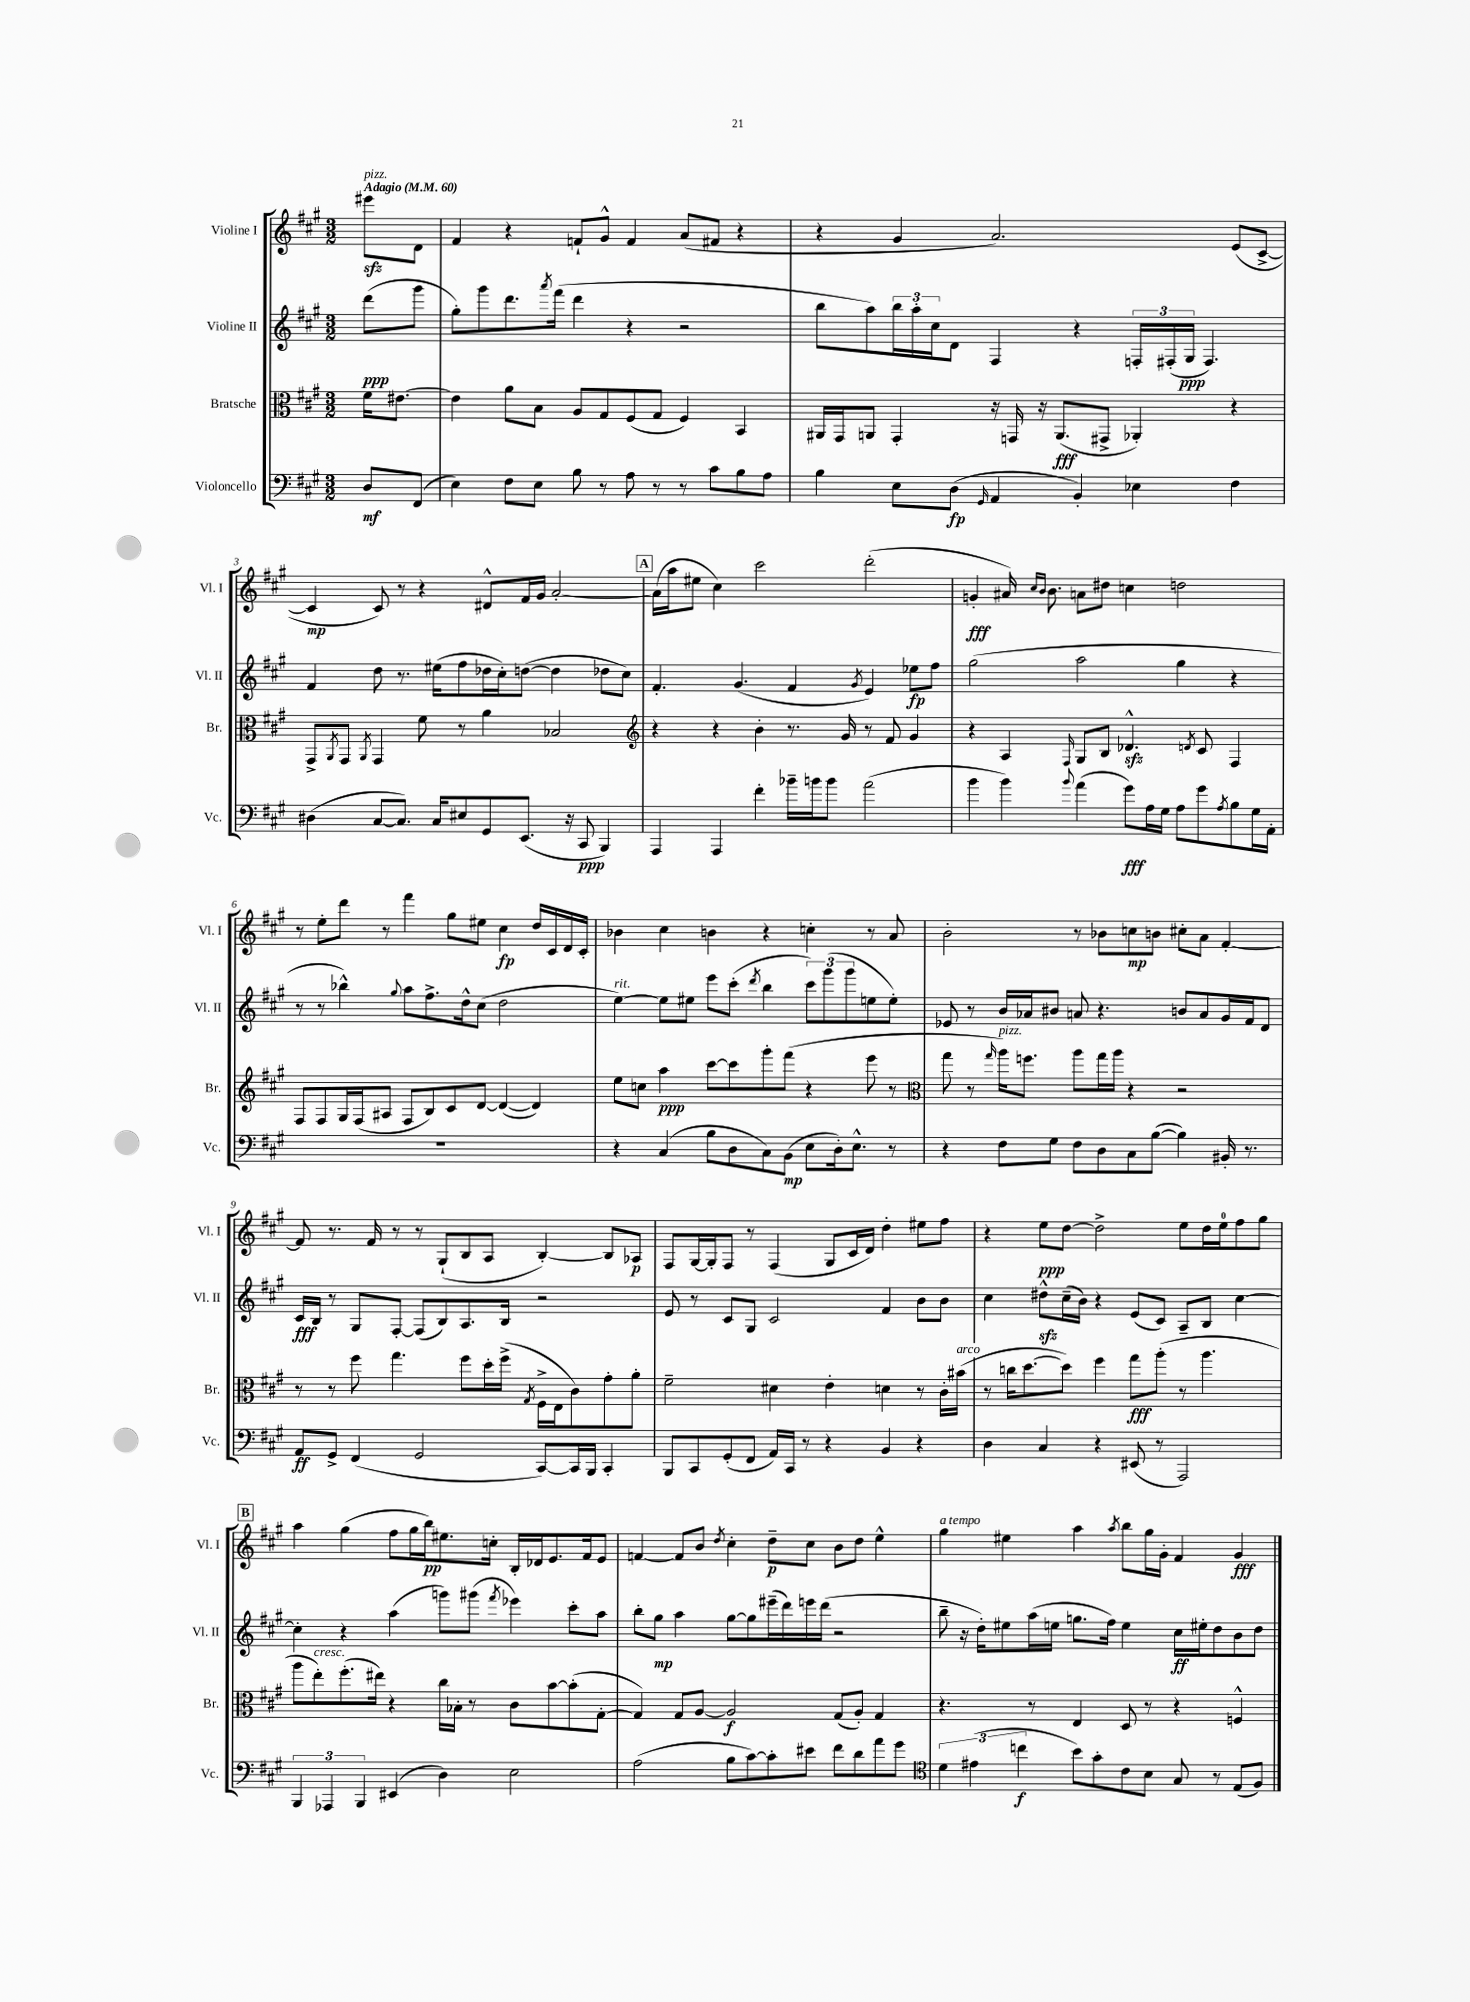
<<
\new StaffGroup <<
\new Staff = "s0" \with { instrumentName = "Violine I" shortInstrumentName = "Vl. I" } {
    \clef treble \key a \major \numericTimeSignature \time 3/2 \partial 4 \tempo "Adagio" 4 = 60
    eis'''8\sfz^\markup { \italic "pizz." } d'8 |
    fis'4 r4 f'8-! gis'8-^ f'4 a'8( fis'8 r4 |
    r4 gis'4 a'2.) e'8( cis'8~-> |
    cis'4\mp cis'8) r8 r4 dis'8-^ fis'16 gis'16 a'2~-. |
    \mark \markup { \box "A" } a'16( a''16 eis''8 cis''4) cis'''2 d'''2-.( |
    g'4-.\fff ais'16) \grace { cis''16 b'16 } b'8. a'8 dis''8 c''4 d''2 |
    r8 e''8-. d'''8 r8 fis'''4 gis''8 eis''8 cis''4\fp d''16 cis'16 d'16 cis'16-. |
    bes'4 cis''4 b'4 r4 c''4-. r8 a'8 |
    b'2-. r8 bes'8 c''8\mp b'8 cis''8-. a'8 fis'4~-. |
    fis'8 r8. fis'16 r8 r8 gis8-!( b8 a8 b4~-.) b8 aes8\p |
    fis8 gis16~ gis16-. fis8 r8 fis4( gis8 cis'16 d'16) d''4-. eis''8 fis''8 |
    r4 e''8\ppp d''8~ d''2-> e''8 d''16 e''16-0 fis''8 gis''8 |
    \mark \markup { \box "B" } a''4 gis''4( fis''8 gis''16 b''16\pp) eis''8. c''16-. b16-. des'16 e'8. fis'16 e'8 |
    f'4~ f'8 b'8 \acciaccatura { d''8 } cis''4-. d''8--\p cis''8 b'8 d''8 e''4-^ |
    gis''4^\markup { \italic "a tempo" } eis''4 a''4 \acciaccatura { a''8 } b''8 gis''16 gis'16-. fis'4 gis'4\fff \bar "|." |
}
\new Staff = "s1" \with { instrumentName = "Violine II" shortInstrumentName = "Vl. II" } {
    \clef treble \key a \major \numericTimeSignature \time 3/2 \partial 4
    d'''8\ppp( gis'''8 |
    gis''8-.) gis'''8 d'''8. \acciaccatura { a'''8 } fis'''16( d'''4 r4 r2 |
    b''8 a''8) \tuplet 3/2 { b''16 a''16-. cis''16 } d'8 fis4 r4 \tuplet 3/2 { f16-. fis16-.( gis16\ppp } fis4.) |
    fis'4 d''8 r8. eis''16( fis''8 des''16 cis''16-.) d''8~( d''4 des''8 cis''8) |
    \mark \markup { \box "A" } fis'4.-. gis'4.( fis'4 \acciaccatura { gis'8 } e'4) ees''8\fp fis''8 |
    gis''2( a''2 gis''4 r4 |
    r8 r8 bes''4-^) \appoggiatura { gis''8 } a''8 fis''8.-> d''16-^ cis''8( d''2 |
    e''4~^\markup { \italic "rit." }) e''8 eis''8 e'''8 cis'''8-.( \acciaccatura { d'''8 } b''4 \tuplet 3/2 { cis'''8) gis'''8( gis'''8 } e''8 e''8-.) |
    ees'8 r8 b'16 aes'16 bis'8 a'8 r4. b'8 a'8 gis'16 fis'16 d'8 |
    cis'16\fff b16 r8 gis8 fis8~-. fis8( b8) a8. b16 r2 |
    e'8 r8 cis'8 gis8 cis'2 fis'4 b'8 b'8 |
    cis''4 dis''8-^\sfz cis''16--( b'16) r4 e'8( cis'8) a8-- b8 cis''4~ |
    \mark \markup { \box "B" } cis''4-. r4 a''4( g'''8) gis'''8( \acciaccatura { fis'''8 } ees'''4) cis'''8-. a''8 |
    b''8-. gis''8\mp a''4 gis''8~ gis''8 eis'''16--( d'''16) e'''16 d'''16( r2 |
    b''8-- r16 d''16-.) eis''8 a''16( e''16 g''8. fis''16) e''4 cis''16\ff eis''16-. d''8 b'8 d''8 \bar "|." |
}
\new Staff = "s2" \with { instrumentName = "Bratsche" shortInstrumentName = "Br." } {
    \clef alto \key a \major \numericTimeSignature \time 3/2 \partial 4
    fis'16 eis'8.~ |
    eis'4 a'8 b8 a8 gis8 fis8( gis8 fis4) b,4 |
    ais,16 gis,16 a,8 gis,4-. r16 g,16 r16 a,8.\fff( gis,8-> aes,4-.) r4 |
    gis,8-> \acciaccatura { a,8 } gis,8 \acciaccatura { a,8 } gis,4 fis'8 r8 a'4 bes2 |
    \mark \markup { \box "A" } \clef treble r4 r4 b'4-. r8. gis'16 r8 fis'8 gis'4 |
    r4 a4 \grace { fis16 } gis8 b8 des'4.-^\sfz \acciaccatura { d'8 } cis'8 fis4 |
    fis8 fis8 gis16 fis16( ais8 fis8 b8) cis'8 d'8~ d'4~( d'4) |
    e''8 c''8 a''4\ppp cis'''8~ cis'''8 gis'''8-. fis'''8( r4 e'''8 r8 |
    \clef alto gis''8 r8 \grace { gis''16 } a''16^\markup { \italic "pizz." }) f''8. a''8 gis''16 a''16 r4 r2 |
    r8 r8 fis''8 gis''4. fis''8 d''16-. fis''16->( \acciaccatura { gis8 } fis16-> e16 cis'8) gis'8-. a'8-. |
    fis'2-- dis'4 e'4-. d'4 r8 cis'16-. bis'16^\markup { \italic "arco" }( |
    r8 c''16 d''8.~ d''8) fis''4 gis''8\fff a''8-.( r8 a''4. |
    \mark \markup { \box "B" } a''8 e''8-.^\markup { \italic "cresc." }) fis''8.-.( eis''16) r4 cis''16 bes16-. r8 cis'8 b'8~ b'8-.( gis8~-. |
    gis4) gis8 a8~ a2\f gis8( a8-.) gis4 |
    r4. r8 e4 d8 r8 r4 f4-^ \bar "|." |
}
\new Staff = "s3" \with { instrumentName = "Violoncello" shortInstrumentName = "Vc." } {
    \clef bass \key a \major \numericTimeSignature \time 3/2 \partial 4
    d8\mf fis,8( |
    e4) fis8 e8 b8 r8 a8 r8 r8 cis'8 b8 a8 |
    b4 e8 d8\fp( \grace { gis,16 } a,4 b,4-.) ees4 fis4 |
    dis4( cis8~ cis8.) cis16 eis8 gis,8 e,8.( r16 cis,8\ppp b,,4) |
    \mark \markup { \box "A" } a,,4 a,,4 fis'4-. bes'16-- b'16 b'8 a'2( |
    b'4 b'4) \appoggiatura { b'8 } a'4( gis'8\fff) a16 gis16 a8 gis'8 \acciaccatura { a8 } b8 gis16 a,16-. |
    R1. |
    r4 cis4( b8 d8 cis8) b,8\mp( e8 d16-.) e8.-^ r8 |
    r4 fis8 gis8 fis8 d8 cis8 b8~( b4) bis,16-. r8. |
    a,8\ff gis,8-> fis,4( gis,2 cis,8~) cis,16 b,,16 cis,4-. |
    b,,8 cis,8 gis,8-.( fis,8 a,16) cis,16 r8 r4 b,4 r4 |
    d4 cis4 r4 eis,8( r8 a,,2) |
    \mark \markup { \box "B" } \tuplet 3/2 { b,,4 aes,,4 b,,4 } eis,4( d4) e2 |
    a2( b8 cis'8~) cis'8-. eis'8 fis'8 d'8 a'8 gis'8 |
    \clef tenor \tuplet 3/2 { d'4 eis'4( c''4\f } b'8) gis'8-. cis'8 b8 gis8 r8 e8( fis8) \bar "|." |
}
>>
>>
